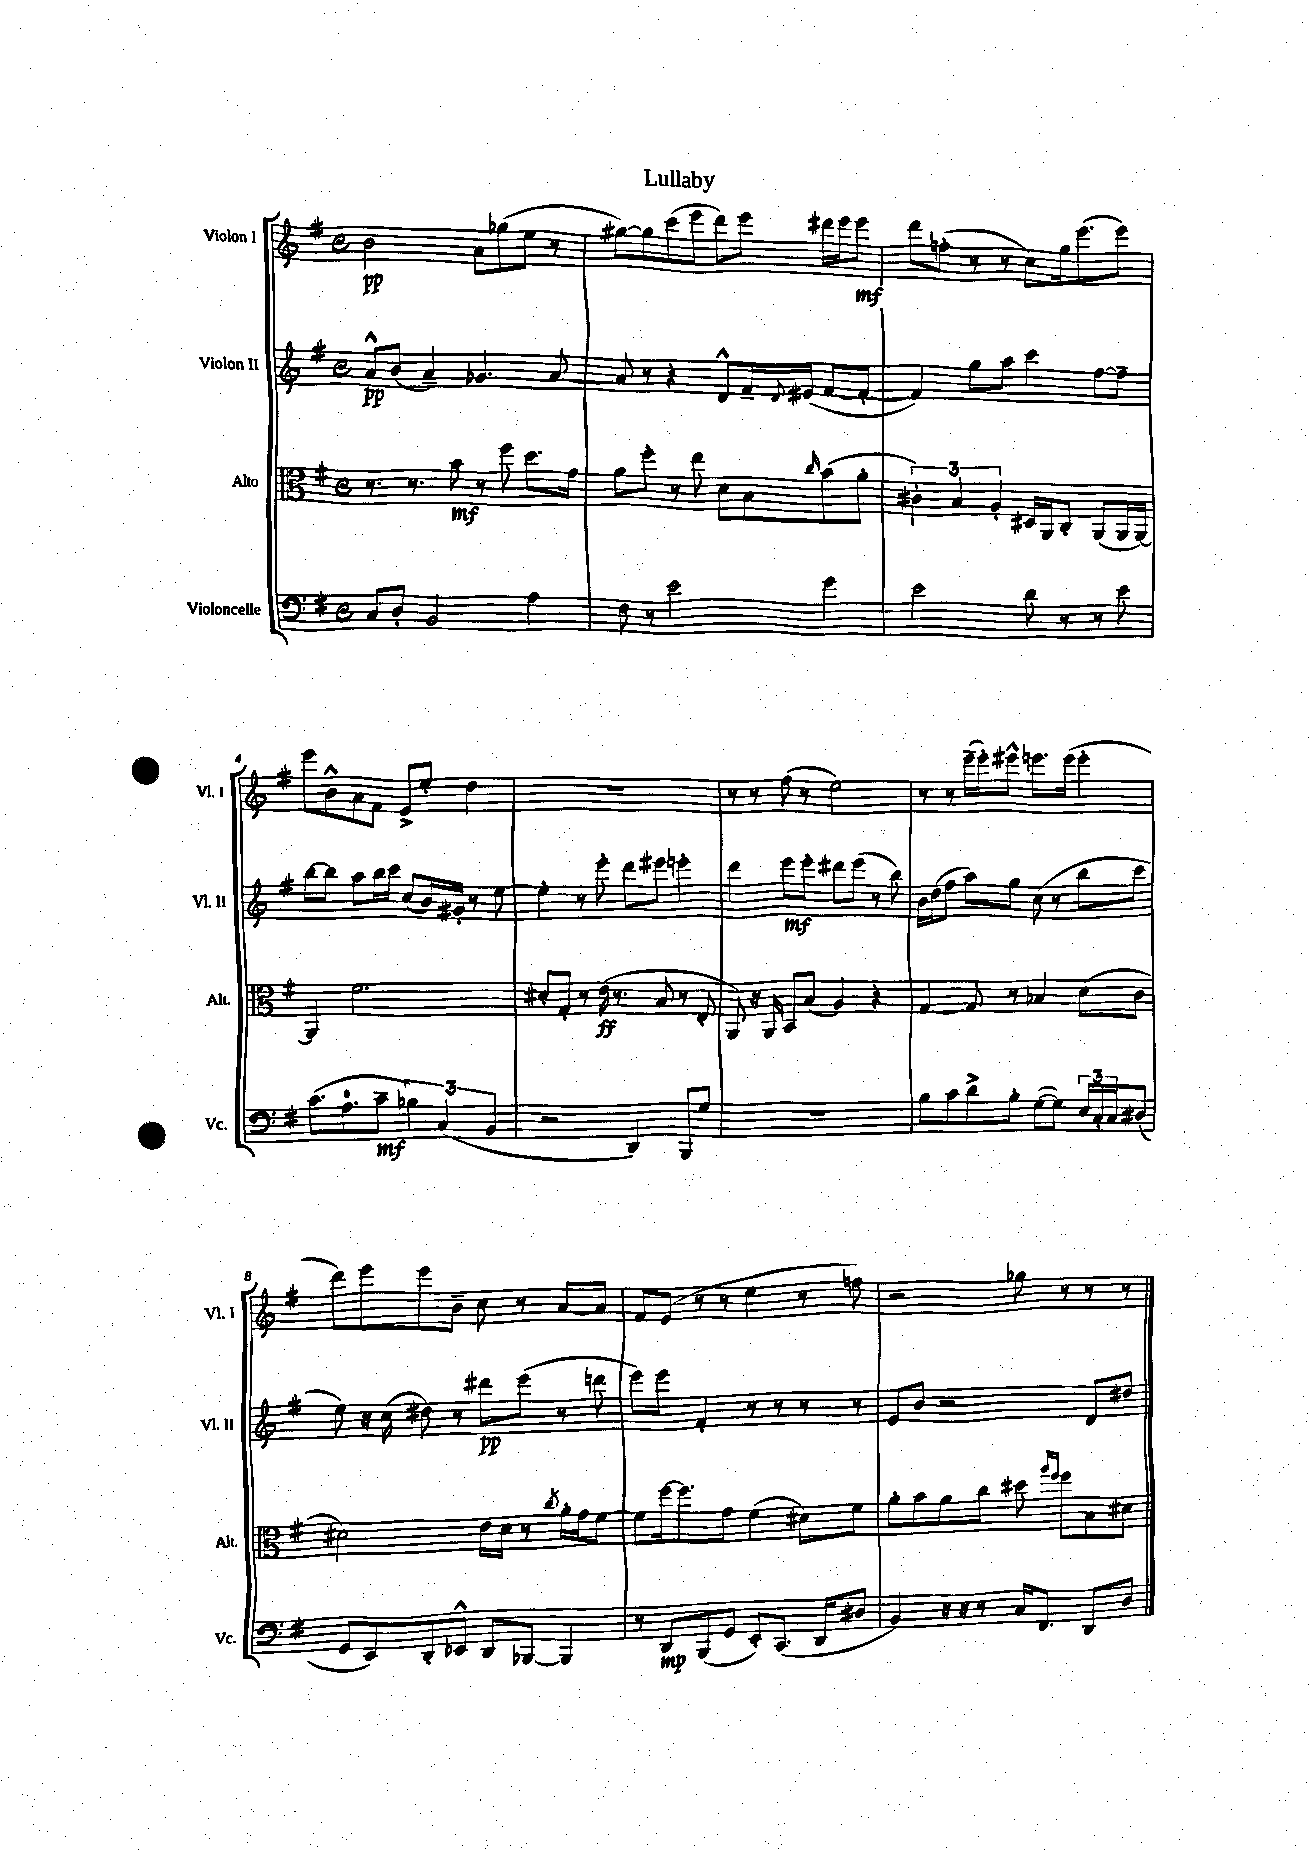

**kern	**kern	**kern	**kern
*staff4	*staff3	*staff2	*staff1
*clefF4	*clefC3	*clefG2	*clefG2
*k[f#]	*k[f#]	*k[f#]	*k[f#]
*M4/4	*M4/4	*M4/4	*M4/4
*met(c)	*met(c)	*met(c)	*met(c)
8C	8.r	8a^^	2b
8D'	.	(8b	.
.	8.r	.	.
2BB	.	4a~)	.
.	8b	.	.
.	8r	4.g-	8a
.	8ff#	.	(8gg-
4A	8.dd	.	8ee
.	.	[8a	8r
.	16g	.	.
=	=	=	=
8F#	8a	8a]	[8gg#)
8r	8ff#'	8r	8gg#]
2e	8r	4r	(8ccc
.	8ee	.	8eee
.	8d	8d^^	8ddd)
.	8B	16f#~	8eee
.	.	8qqd	.
.	.	(16e#	.
.	16qqcc	.	.
4g	(8b	[8f#	16ddd#
.	.	.	16eee
.	8a'	8f#'_	8eee
=	=	=	=
2e	6c#')	4f#])	8ddd
.	.	.	(8ff'
.	6B	.	.
.	.	8gg	8r
.	6A'	.	.
.	.	8aa	8r
8d	16D#	4ccc	8cc)
.	16AA	.	.
8r	8C'	.	16gg
.	.	.	(8.eee
8r	(8AA	[8ff#	.
8e	16AA	8ff#~]	8eee)
.	[16AA)	.	.
=	=	=	=
(8.c	4AA]	[8bb	8eee
.	.	8bb]	8b^^
8.A	.	.	.
.	2.f#	8aa	8a
8c~	.	16bb	8f#
.	.	16ccc	.
6B-)	.	(8cc	8e^
.	.	16b)	8ee'
(6C	.	.	.
.	.	16g#'	.
.	.	8r	4dd
6BB	.	.	.
.	.	[8ee	.
=	=	=	=
2r	8d#'	4ee']	1r
.	8G'	.	.
.	8r	8r	.
.	(16e	8eee'	.
.	8.r	.	.
4DD)	.	8ddd	.
.	8B	8eee#	.
8BBB	8r	4eee'	.
8G	8E'	.	.
=	=	=	=
1r	8AA)	4ddd	8r
.	16r	.	8r
.	16AA	.	.
.	8BB	8eee	(8ff#
.	(8B	8eee'	8r
.	4A)	8ddd#	2ee)
.	.	(8eee	.
.	4r	8r	.
.	.	8bb)	.
=	=	=	=
8B	[4G	16b	8r
.	.	(16dd	.
8c	.	8ff#	8r
8d^	8G]	8aa)	(16eee~
.	.	.	16eee')
8B'	8r	8gg	8eee#^^
([8G	4B-	(8cc	8.eee
8G])	.	8r	.
.	.	.	(16eee
24E	(8d	8bb	4eee'
24C'	.	.	.
24C	.	.	.
(8D#	8c	8ccc	.
=	=	=	=
8GG	2d#)	8ee)	8ddd)
8EE)	.	16r	8eee
.	.	(16cc	.
8DD'	.	8dd#)	8eee
8EE-^^	.	8r	8b~
8DD	16e	8ddd#	8cc
.	16d#	.	.
[8BBB-	8r	(8eee	8r
.	8qcc	.	.
4BBB-]	16a'	8r	[8a
.	16g	.	.
.	[8f#	8ddd	8a]
=	=	=	=
8r	8f#]	8eee)	8f#
8DD	[16ff#	8eee	(8e
.	8.ff#]	.	.
(8BBB	.	4f#'	8r
8GG	8g	.	8r
8EE')	(4f#	8r	4ee
(8.CC	.	8r	.
.	8d#)	8r	8r
16DD	.	.	.
8D#	8f#	8r	8ff)
=	=	=	=
4BB)	8a'	8e	2r
.	8b	8b	.
16r	8a	2r	.
16r	.	.	.
8r	8cc	.	.
16C	8dd#	.	8gg-
8.FF#	.	.	.
.	16qqaa	.	.
.	16qqff#	.	.
.	8ff#	.	8r
8DD	8B	8d	8r
8D	8d#	8dd#	8r
==	==	==	==
*-	*-	*-	*-
